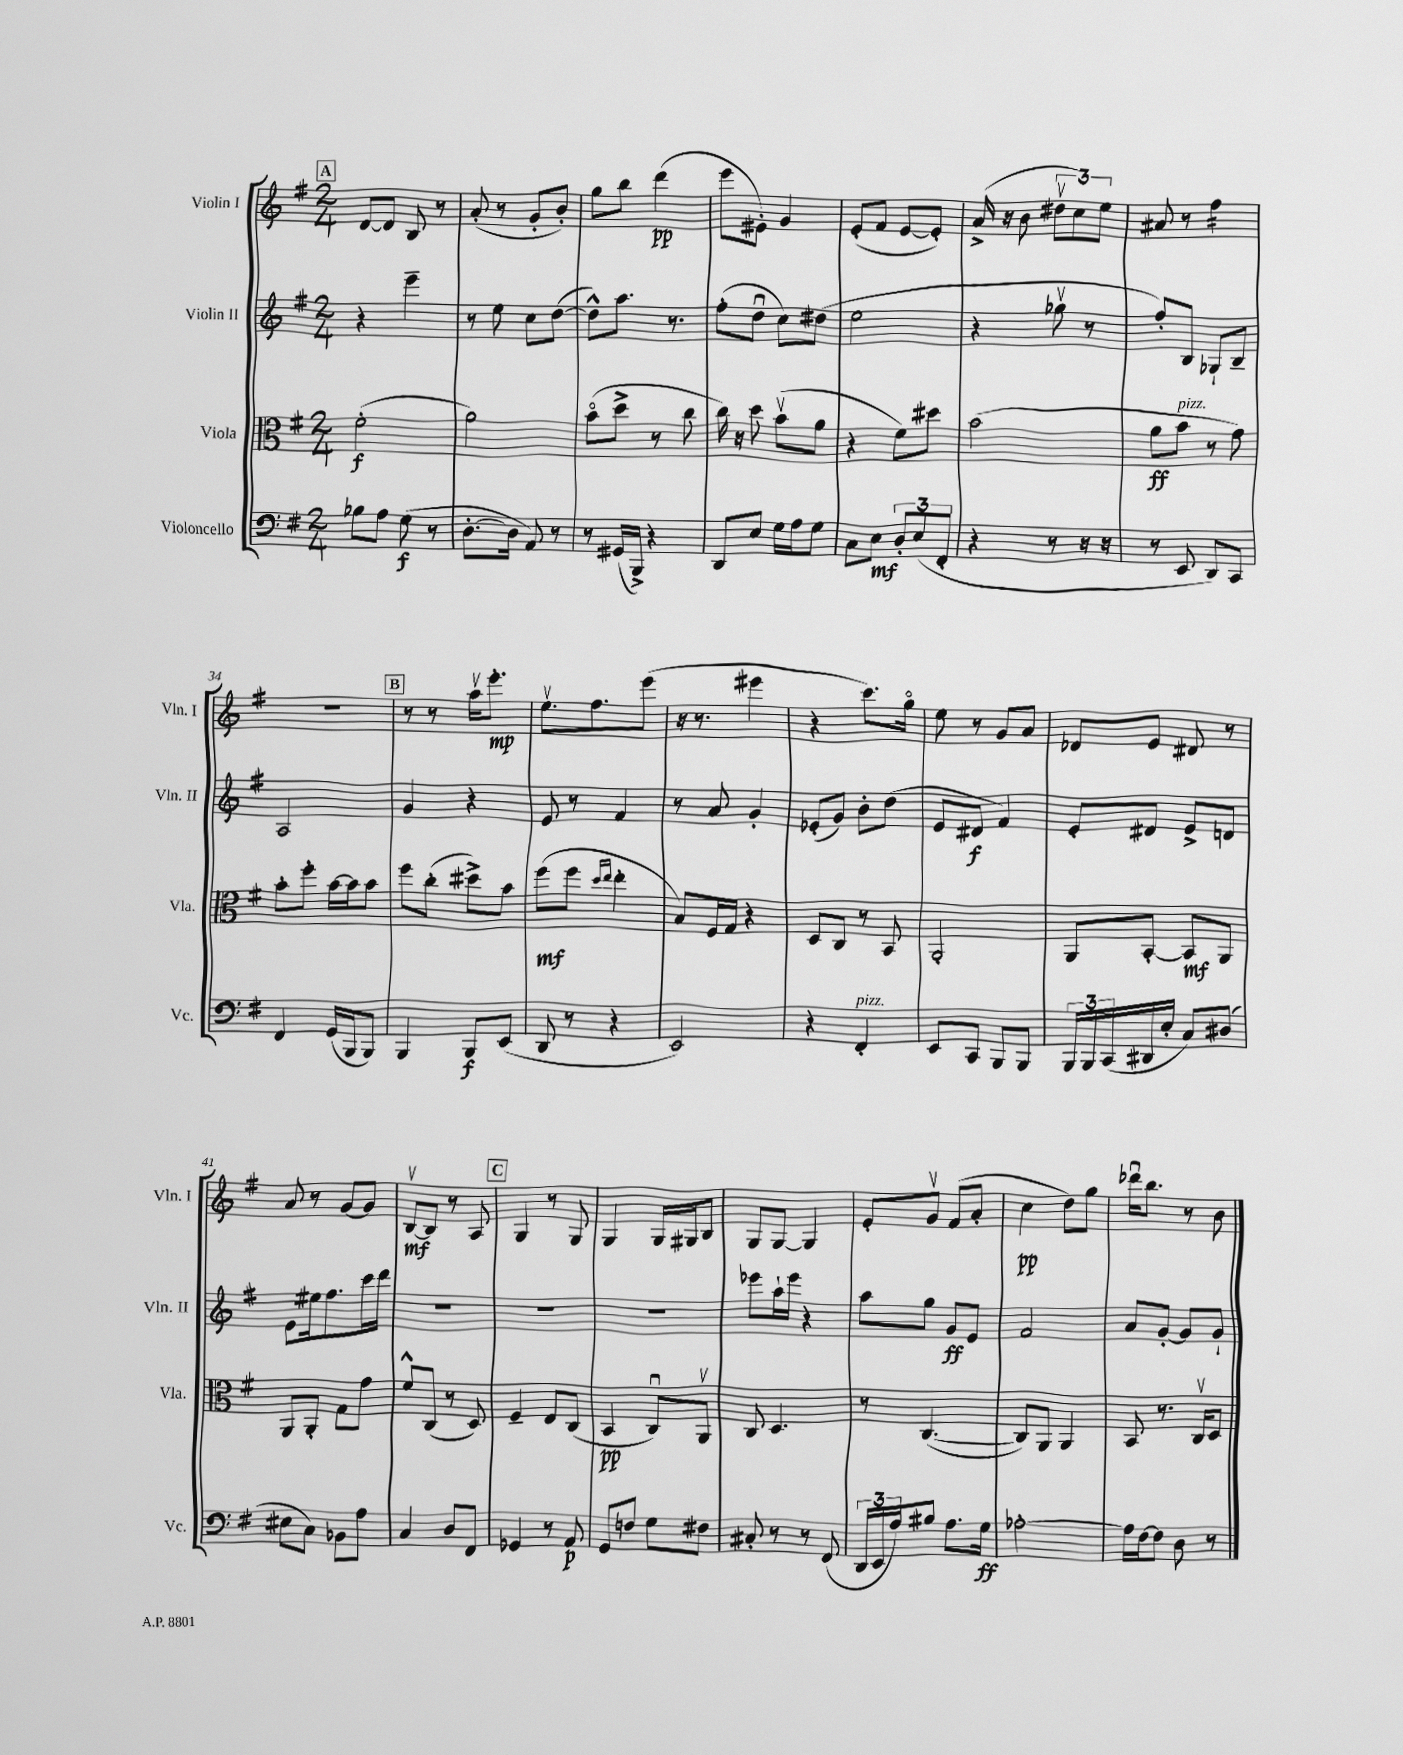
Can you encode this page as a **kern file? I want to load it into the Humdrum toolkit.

**kern	**dynam	**kern	**dynam	**kern	**dynam	**kern	**dynam
*part4	*part4	*part3	*part3	*part2	*part2	*part1	*part1
*staff4	*staff4	*staff3	*staff3	*staff2	*staff2	*staff1	*staff1
*I"Violoncello	*	*I"Viola	*	*I"Violin II	*	*I"Violin I	*
*I'Vc.	*	*I'Vla.	*	*I'Vln. II	*	*I'Vln. I	*
*clefF4	*	*clefC3	*	*clefG2	*	*clefG2	*
*k[f#]	*	*k[f#]	*	*k[f#]	*	*k[f#]	*
*M2/4	*	*M2/4	*	*M2/4	*	*M2/4	*
!!LO:REH:place=s1:t=A
=27	=27	=27	=27	=27	=27	=27	=27
8B-X\L	.	(2f#'\	f	4r	.	[8d/L	.
8A\J	.	.	.	.	.	8d/J]	.
(8G\	f	.	.	4eee~\	.	8B/	.
8r	.	.	.	.	.	8r	.
=28	=28	=28	=28	=28	=28	=28	=28
[8.D'\L	.	2a\)	.	8r	.	(8a'/	.
.	.	.	.	8ee\	.	8r	.
16D\Jk]	.	.	.	.	.	.	.
8AA/)	.	.	.	8cc\L	.	8g'/L	.
8r	.	.	.	([8dd\J	.	8b'/J)	.
=29	=29	=29	=29	=29	=29	=29	=29
8r	.	(8b\L	.	8dd^^\L])	.	8gg\L	.
(16GG#X/LL	.	8dd^\J	.	8.aa\J	.	8bb\J	.
16BBB^/JJ)	.	.	.	.	.	.	.
4r	.	8r	.	.	.	(4ddd\	pp
.	.	.	.	8.r	.	.	.
.	.	8cc\	.	.	.	.	.
=30	=30	=30	=30	=30	=30	=30	=30
8DD/L	.	16cc\)	.	(8ff#'\L	.	8eee\L	.
.	.	16r	.	.	.	.	.
8E/J	.	8dd\	.	8ddu\J	.	8e#X'\J)	.
16G\LL	.	(8bv\L	.	8cc\L)	.	4g/	.
16A\J	.	.	.	.	.	.	.
8G\J	.	8a\J	.	(8dd#X\J	.	.	.
=31	=31	=31	=31	=31	=31	=31	=31
8C\L	.	4r	.	2ee\	.	(8e'/L	.
8E\J	mf	.	.	.	.	8f#/J	.
12D'/L	.	8f#\L)	.	.	.	[8e/L	.
(12E/	.	.	.	.	.	.	.
.	.	8dd#X\J	.	.	.	8e'/J])	.
12FF#'/J	.	.	.	.	.	.	.
=32	=32	=32	=32	=32	=32	=32	=32
4r	.	(2b\	.	4r	.	(16a^/	.
.	.	.	.	.	.	16r	.
.	.	.	.	.	.	8b\	.
8r	.	.	.	8gg-Xv\	.	12dd#Xv\L	.
.	.	.	.	.	.	12cc\)	.
16r	.	.	.	8r	.	.	.
.	.	.	.	.	.	12ee\J	.
16r	.	.	.	.	.	.	.
=33	=33	=33	=33	=33	=33	=33	=33
8r	.	8a\L	ff	8ff#'/L)	.	8a#X/	.
!	!	!LO:TX:a:i:t=pizz.	!	!	!	!	!
8EE/	.	8b\J	.	8B/J	.	8r	.
*	*	*	*	*	*	*tremolo	*
8DD/L)	.	8r	.	8G-X`/L	.	16ff#\LL	.
.	.	.	.	.	.	16ff#\	.
8CC/J	.	8g\)	.	8B~/J	.	16ff#\	.
.	.	.	.	.	.	16ff#\JJ	.
*	*	*	*	*	*	*Xtremolo	*
!!LO:LB:g=z
=34	=34	=34	=34	=34	=34	=34	=34
4FF#/	.	8b'\L	.	2A/	.	2r	.
.	.	8ff#'\J	.	.	.	.	.
(16GG/LL	.	[16b\LL	.	.	.	.	.
16BBB/J	.	16b\J]	.	.	.	.	.
8BBB/J)	.	8b\J	.	.	.	.	.
!!LO:REH:place=s1:t=B
=35	=35	=35	=35	=35	=35	=35	=35
4BBB/	.	8ff#\L	.	4g/	.	8r	.
.	.	(8cc'\J	.	.	.	8r	.
8BBB/L	f	8dd#X^\L)	.	4r	.	16aav\KL	.
.	.	.	.	.	.	8.eee'\J	mp
(8EE/J	.	8b\J	.	.	.	.	.
=36	=36	=36	=36	=36	=36	=36	=36
8DD/	.	(8ff#\L	mf	8e/	.	8.eev\L	.
8r	.	8ff#\J	.	8r	.	.	.
.	.	.	.	.	.	8.ff#\	.
.	.	16qqdd/LL	.	.	.	.	.
.	.	16qqee/JJ	.	.	.	.	.
4r	.	4ee'\	.	4f#/	.	.	.
.	.	.	.	.	.	(8eee\J	.
=37	=37	=37	=37	=37	=37	=37	=37
2EE/)	.	8B/L)	.	8r	.	16r	.
.	.	.	.	.	.	8.r	.
.	.	16F#/L	.	8a/	.	.	.
.	.	16G/JJ	.	.	.	.	.
.	.	4r	.	4g'/	.	4eee#X\	.
=38	=38	=38	=38	=38	=38	=38	=38
4r	.	8D/L	.	(8e-X'/L	.	4r	.
.	.	8C/J	.	8g/J)	.	.	.
!LO:TX:a:i:t=pizz.	!	!	!	!	!	!	!
4FF#'/	.	8r	.	8b'\L	.	8.ccc\L)	.
.	.	8BB/	.	(8dd\J	.	.	.
.	.	.	.	.	.	16gg\Jk	.
=39	=39	=39	=39	=39	=39	=39	=39
8EE/L	.	2AA'/	.	8e/L	.	8ee\	.
8CC/J	.	.	.	8d#X/J	f	8r	.
8BBB/L	.	.	.	4f#/)	.	8g/L	.
8BBB/J	.	.	.	.	.	8a/J	.
=40	=40	=40	=40	=40	=40	=40	=40
24BBB/LL	.	8AA/L	.	8e'/L	.	8d-X/L	.
24BBB/	.	.	.	.	.	.	.
(24CC/	.	.	.	.	.	.	.
16DD#X/	.	[8BB'/J	.	8d#X/J	.	8e/J	.
16E'/JJ	.	.	.	.	.	.	.
8C/L)	.	8BB/L]	mf	8e^/L	.	8d#X/	.
(8D#X/J	.	8AA/J	.	8dn/J	.	8r	.
!!LO:LB:g=z
=41	=41	=41	=41	=41	=41	=41	=41
8E#X\L	.	8AA/L	.	8e\L	.	8a/	.
8C\J)	.	8AA'/J	.	16ee#X\k	.	8r	.
.	.	.	.	8.ff#\	.	.	.
8BB-X\L	.	8G\L	.	.	.	[8g/L	.
8A\J	.	8g\J	.	16ccc\L	.	8g/J]	.
.	.	.	.	16ddd\JJ	.	.	.
=42	=42	=42	=42	=42	=42	=42	=42
4C/	.	8f#^^/L	.	2r	.	[8Bv/L	mf
.	.	(8C/J	.	.	.	8B/J]	.
8D/L	.	8r	.	.	.	8r	.
8FF#/J	.	8D/)	.	.	.	8A/	.
!!LO:REH:place=s1:t=C
=43	=43	=43	=43	=43	=43	=43	=43
4GG-X/	.	4F#~/	.	2r	.	4G/	.
8r	.	8E/L	.	.	.	8r	.
8AA/	p	(8C/J	.	.	.	8G/	.
=44	=44	=44	=44	=44	=44	=44	=44
8GG/L	.	4BB/	pp	2r	.	4G/	.
8Fn/J	.	.	.	.	.	.	.
8G\L	.	8Cu/L)	.	.	.	16G/LL	.
.	.	.	.	.	.	16G#X/J	.
8F#X\J	.	8AAv/J	.	.	.	8B/J	.
=45	=45	=45	=45	=45	=45	=45	=45
8C#X'/	.	8C/	.	8eee-X\L	.	8G/L	.
8r	.	4.D/	.	16aa`\L	.	[8G/J	.
.	.	.	.	16eee-\JJ	.	.	.
8r	.	.	.	4r	.	4G/]	.
(8FF#/	.	.	.	.	.	.	.
=46	=46	=46	=46	=46	=46	=46	=46
24DD/LL	.	8r	.	8aa\L	.	8e'/L	.
24EE/	.	.	.	.	.	.	.
24A/J)	.	.	.	.	.	.	.
8B#X/J	.	([4.C/	.	8gg\J	.	8gv/J	.
8.A\L	.	.	.	8g/L	ff	(8f#/L	.
.	.	.	.	8e/J	.	8a'/J	.
16G\Jk	ff	.	.	.	.	.	.
=47	=47	=47	=47	=47	=47	=47	=47
[2A-X'\	.	8C/L])	.	2f#/	.	4cc\	pp
.	.	8AA/J	.	.	.	.	.
.	.	4AA/	.	.	.	8dd\L)	.
.	.	.	.	.	.	8gg\J	.
=48	=48	=48	=48	=48	=48	=48	=48
16A-\LL]	.	8BB/	.	8a/L	.	16ddd-Xu\KL	.
[16F#\J	.	.	.	.	.	8.bb\J	.
8F#\J]	.	8.r	.	[8g'/J	.	.	.
8D\	.	.	.	8g/L]	.	8r	.
.	.	16Cv/KL	.	.	.	.	.
8r	.	8D/J	.	8g`/J	.	8b\	.
==	==	==	==	==	==	==	==
*-	*-	*-	*-	*-	*-	*-	*-
